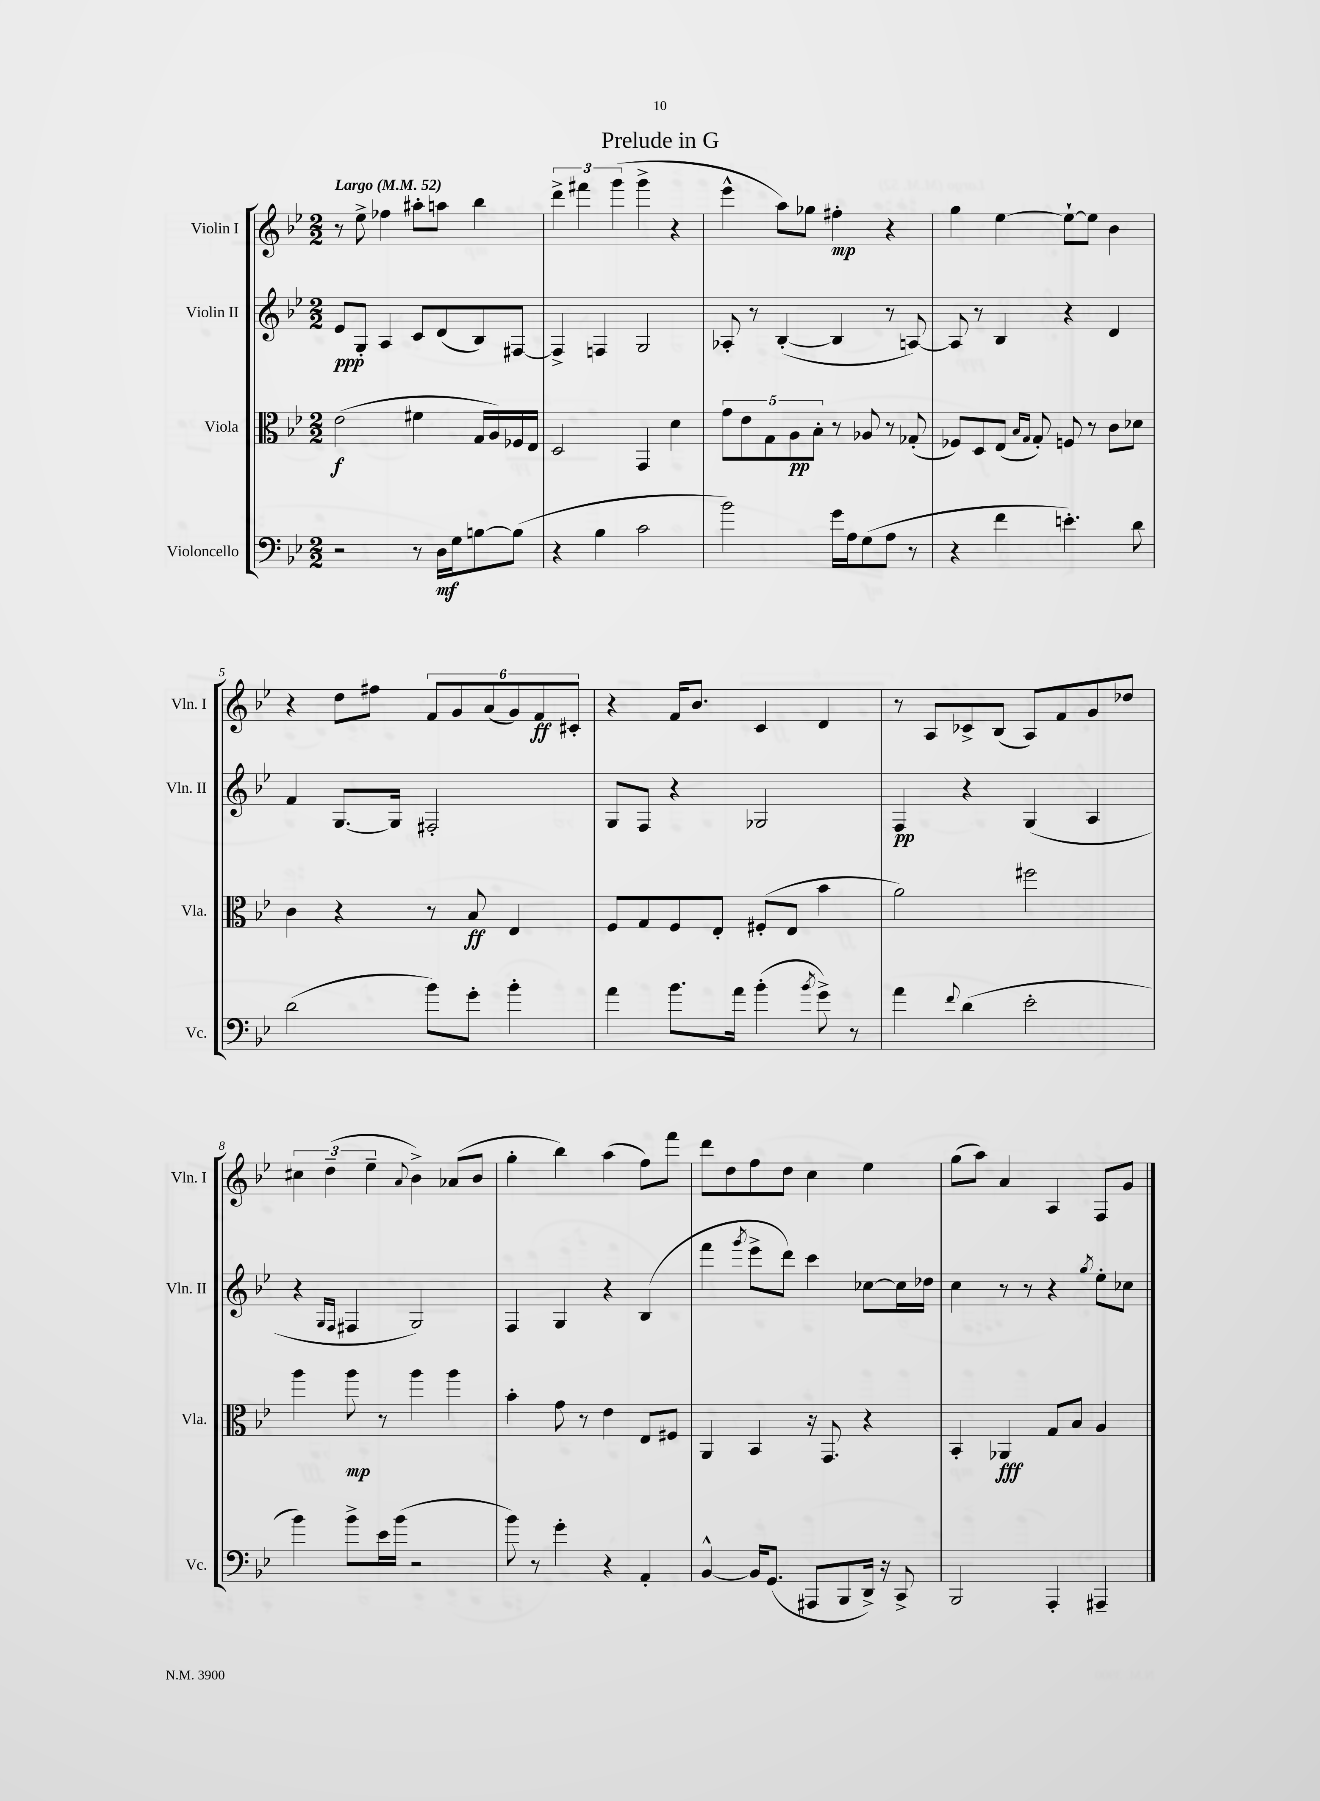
\header { title = "Prelude in G" }
<<
\new StaffGroup <<
\new Staff = "s0" \with { instrumentName = "Violin I" shortInstrumentName = "Vln. I" } {
    \clef treble \key bes \major \numericTimeSignature \time 2/2 \tempo "Largo" 4 = 52
    r8 ees''8-> fes''4 ais''8-. a''8 bes''4 |
    \tuplet 3/2 { d'''4-> fis'''4 g'''4( } g'''4-> r4 |
    ees'''4-^ a''8) ges''8 fis''4-.\mp r4 |
    g''4 ees''4~ ees''8~-! ees''8 bes'4 |
    r4 d''8 fis''8 \tuplet 6/4 { f'8 g'8 a'8( g'8) f'8\ff cis'8-. } |
    r4 f'16 bes'8. c'4 d'4 |
    r8 a8 ces'8-> bes8( a8) f'8 g'8 des''8 |
    \tuplet 3/2 { cis''4 d''4--( ees''4-- } \appoggiatura { a'8 } bes'4->) aes'8( bes'8 |
    g''4-. bes''4) a''4( f''8) f'''8 |
    d'''8 d''8 f''8 d''8 c''4 ees''4 |
    g''8( a''8) a'4 a4 f8 g'8 \bar "|." |
}
\new Staff = "s1" \with { instrumentName = "Violin II" shortInstrumentName = "Vln. II" } {
    \clef treble \key bes \major \numericTimeSignature \time 2/2
    ees'8\ppp g8-. a4 c'8 d'8( bes8) fis8~ |
    fis4-> f4 g2 |
    aes8-. r8 bes4~-.( bes4 r8 a8~) |
    a8 r8 bes4 r4 d'4 |
    f'4 g8.~ g16 fis2-. |
    g8 f8 r4 ges2 |
    f4\pp r4 g4( a4 |
    r4 \grace { g16 f16 } fis4 g2) |
    f4 g4 r4 bes4( |
    f'''4 \acciaccatura { g'''8 } ees'''8-> d'''8) c'''4 ces''8~ ces''16 des''16 |
    c''4 r8 r8 r4 \acciaccatura { g''8 } ees''8-. ces''8 \bar "|." |
}
\new Staff = "s2" \with { instrumentName = "Viola" shortInstrumentName = "Vla." } {
    \clef alto \key bes \major \numericTimeSignature \time 2/2
    ees'2\f( fis'4 g16 a16) fes16 ees16 |
    d2 g,4 d'4 |
    \tuplet 5/4 { g'8 ees'8 g8 a8\pp bes8-. } r8 aes8 r8 ges8-.( |
    fes8) d8 ees8( \grace { bes16 g16 } g8-.) f8 r8 c'8 des'8 |
    c'4 r4 r8 bes8\ff ees4 |
    f8 g8 f8 ees8-. fis8-.( ees8 bes'4 |
    a'2) fis''2 |
    a''4 a''8\mp r8 a''4 a''4 |
    bes'4-. g'8 r8 ees'4 ees8 fis8 |
    a,4 bes,4 r16 g,8. r4 |
    bes,4-. aes,4\fff g8 bes8 a4 \bar "|." |
}
\new Staff = "s3" \with { instrumentName = "Violoncello" shortInstrumentName = "Vc." } {
    \clef bass \key bes \major \numericTimeSignature \time 2/2
    r2 r8 d16\mf g16 b8~ b8( |
    r4 bes4 c'2 |
    bes'2) g'16 a16 g8( a8 r8 |
    r4 f'4 e'4.-.) d'8 |
    d'2( bes'8) g'8-. bes'4-. |
    a'4 bes'8. a'16 bes'4-.( \acciaccatura { bes'8 } g'8->) r8 |
    a'4 \appoggiatura { f'8 } d'4( ees'2-. |
    bes'4) bes'8-> ees'16 bes'16( r2 |
    bes'8) r8 g'4-. r4 a,4-. |
    bes,4~-^ bes,16 g,8.( ais,,8 bes,,8 d,16->) r16 c,8-> |
    bes,,2 a,,4-. ais,,4-- \bar "|." |
}
>>
>>
